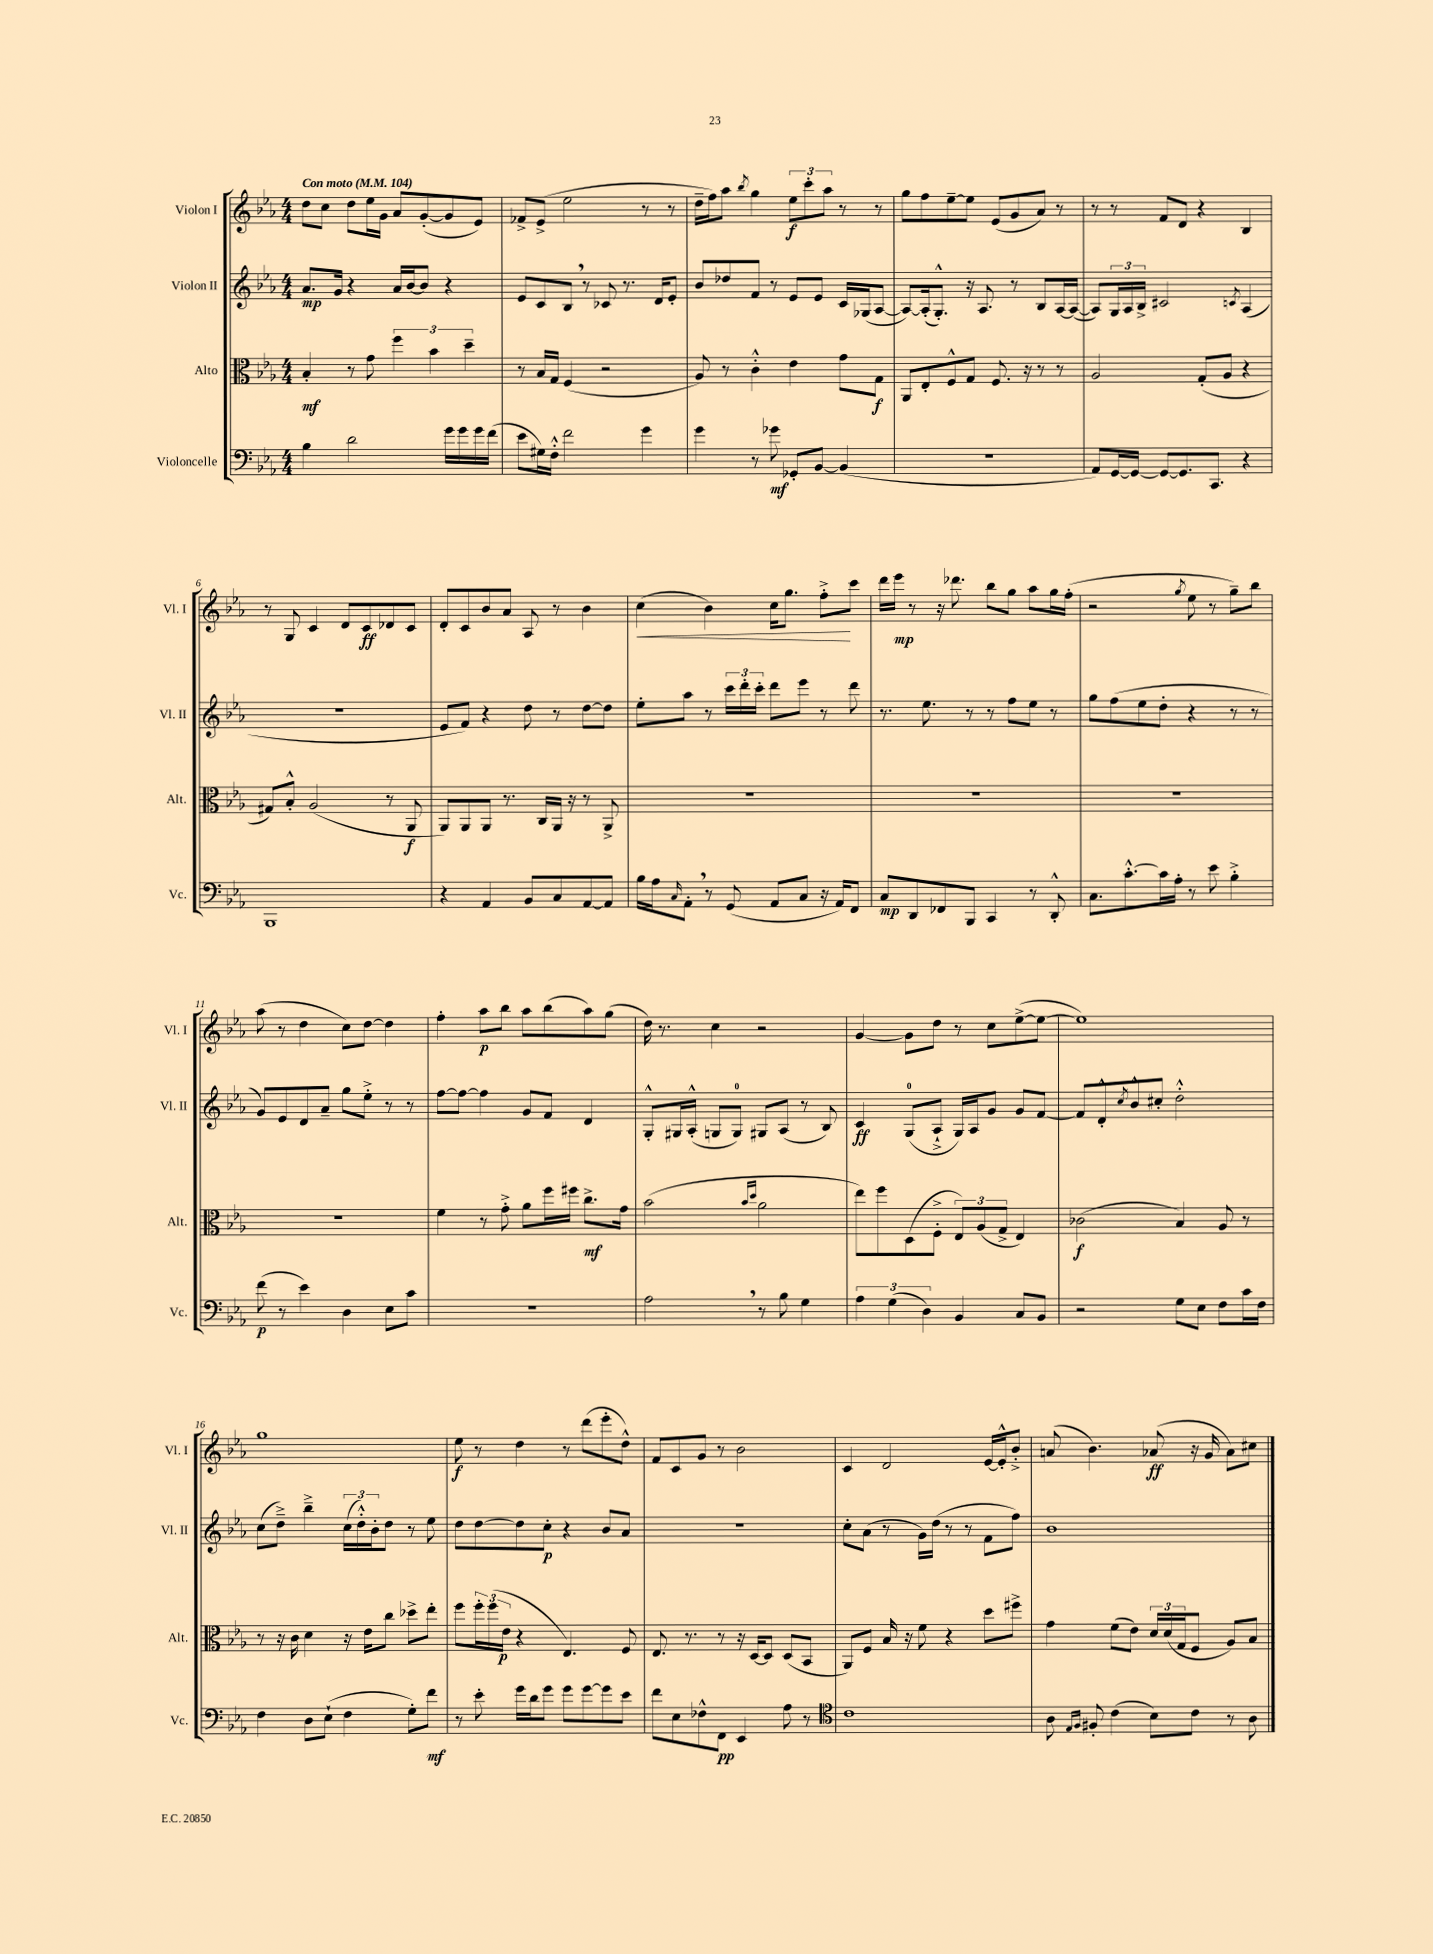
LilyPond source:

<<
\new StaffGroup <<
\new Staff = "s0" \with { instrumentName = "Violon I" shortInstrumentName = "Vl. I" } {
    \clef treble \key ees \major \numericTimeSignature \time 4/4 \tempo "Con moto" 4 = 104
    d''8 c''8 d''8 ees''16 g'16 aes'8 g'8~-.( g'8 ees'8) |
    fes'8-> ees'8->( ees''2 r8 r8 |
    d''16-- f''16) aes''8 \acciaccatura { bes''8 } g''4 \tuplet 3/2 { ees''8\f c'''8-. aes''8 } r8 r8 |
    g''8 f''8 ees''8~-- ees''8 ees'8( g'8 aes'8) r8 |
    r8 r8 f'8 d'8 r4 bes4 |
    r8 g8 c'4 d'8 c'8\ff des'8 c'8 |
    d'8-. c'8 bes'8 aes'8 aes8 r8 bes'4 |
    c''4\<( bes'4) c''16 g''8. f''8-.->\! c'''8 |
    d'''16 ees'''16\mp r8 r16 des'''8. bes''8 g''8 aes''8 g''16 f''16-.( |
    r2 \acciaccatura { g''8 } ees''8 r8 g''8--) bes''8 |
    aes''8( r8 d''4 c''8) d''8~ d''4 |
    f''4-. aes''8\p bes''8 aes''8 bes''8( aes''8) g''8( |
    d''16) r8. c''4 r2 |
    g'4~ g'8 d''8 r8 c''8 ees''8~->( ees''8~ |
    ees''1) |
    g''1 |
    ees''8\f r8 d''4 r8 d'''8( ees'''8-. d''8-^) |
    f'8 c'8 g'8 r8 bes'2 |
    c'4 d'2 ees'16~ ees'16-.-^ bes'8-.-> |
    a'8( bes'4.) aes'8\ff( r16 g'16 aes'8) cis''8 \bar "|." |
}
\new Staff = "s1" \with { instrumentName = "Violon II" shortInstrumentName = "Vl. II" } {
    \clef treble \key ees \major \numericTimeSignature \time 4/4
    aes'8.\mp g'16 r4 aes'16 bes'16~ bes'8 r4 |
    ees'8 c'8 bes8 \breathe r8 ces'8 r8. d'16 ees'8-. |
    bes'8 des''8 f'8 r8 ees'8 ees'8 c'16 ges16( aes8~ |
    aes8~) aes16-.( g8.-.-^) r16 aes8. r8 bes8 aes16~ aes16~( |
    aes8) \tuplet 3/2 { g16 aes16 bes16-> } cis'2 \acciaccatura { c'8 } aes4( |
    r1 |
    ees'8 f'8) r4 d''8 r8 d''8~ d''8 |
    ees''8-. aes''8 r8 \tuplet 3/2 { c'''16 d'''16-. c'''16-. } d'''8 ees'''8 r8 d'''8 |
    r8. ees''8. r8 r8 f''8 ees''8 r8 |
    g''8 f''8( ees''8 d''8-. r4 r8 r8 |
    g'8) ees'8 d'8 aes'8-- g''8 ees''8-.-> r8 r8 |
    f''8~ f''8~ f''4 g'8 f'8 d'4 |
    g8-.-^ gis16 aes16-.-^( g8 g8-0) gis8 aes8( r8 bes8) |
    c'4\ff g8-0( aes8-!-> g16) aes16 g'8 g'8 f'8~ |
    f'8 d'8-.-^ \acciaccatura { c''8 } bes'8-^ cis''8-. d''2-.-^ |
    c''8( d''8--->) bes''4---> \tuplet 3/2 { c''16( d''16-.-^) bes'16-. } d''8 r8 ees''8 |
    d''8 d''8~ d''8 c''8-.\p r4 bes'8 aes'8 |
    R1 |
    c''8-. aes'8( r8 g'16) d''16( r8 r8 f'8 f''8) |
    bes'1 \bar "|." |
}
\new Staff = "s2" \with { instrumentName = "Alto" shortInstrumentName = "Alt." } {
    \clef alto \key ees \major \numericTimeSignature \time 4/4
    bes4-.\mf r8 g'8 \tuplet 3/2 { f''4 bes'4 d''4-- } |
    r8 bes16 g16 f4( r2 |
    aes8) r8 c'4-.-^ ees'4 g'8 g8\f |
    aes,8 ees8-. f8-^ g8 f8. r16 r8 r8 |
    aes2 g8-.( aes8 r4 |
    gis8) bes8-.-^ aes2( r8 aes,8\f |
    aes,8) aes,8 aes,8 r8. c16 aes,16 r16 r8 aes,8-> |
    R1 |
    R1 |
    R1 |
    R1 |
    f'4 r8 g'8-.-> aes'8 f''16 fis''16 c''8.->\mf g'16 |
    bes'2( \grace { bes'16 d''16 } aes'2 |
    ees''8) f''8 d8( f8-.-> \tuplet 3/2 { ees8) aes8( g8-> } ees4) |
    ces'2\f( bes4) aes8 r8 |
    r8 r16 c'16 d'4 r16 ees'16 c''8 des''8-> ees''8-. |
    f''8 \tuplet 3/2 { f''16-. f''16( ees'16\p } r4 ees4.) f8 |
    ees8. r8. r8 r16 d16~ d8 d8( bes,8 |
    aes,8) f8 bes16 r16 f'8 r4 d''8 fis''8-> |
    g'4 f'8( ees'8) \tuplet 3/2 { d'16 d'16( g16 } f8 aes8) bes8 \bar "|." |
}
\new Staff = "s3" \with { instrumentName = "Violoncelle" shortInstrumentName = "Vc." } {
    \clef bass \key ees \major \numericTimeSignature \time 4/4
    bes4 d'2 g'16 g'16 g'16 f'16( |
    ees'8 gis16) f16-.-^ f'2 g'4 |
    g'4 r8 ges'8\mf ges,8-. bes,8~ bes,4( |
    R1 |
    aes,8) g,16~ g,16~ g,8~ g,8. c,8. r4 |
    bes,,1 |
    r4 aes,4 bes,8 c8 aes,8~ aes,8 |
    bes16 aes16 \grace { c16 } aes,8-. \breathe r8 g,8( aes,8 c8 r16 aes,16) f,8 |
    c8\mp d,8 fes,8 bes,,8 c,4 r8 d,8-.-^ |
    c8. c'8.~-.-^ c'16 aes16-. r8 ees'8 bes4-.-> |
    f'8\p( r8 ees'4) d4 ees8 c'8 |
    R1 |
    aes2 \breathe r8 bes8 g4 |
    \tuplet 3/2 { aes4 g4( d4) } bes,4 c8 bes,8 |
    r2 g8 ees8 f8 c'16 f16 |
    f4 d8 ees8-!( f4 g8-.) f'8\mf |
    r8 ees'8-. g'16 d'16 g'8 g'8 g'8~ g'8 ees'8 |
    f'8 ees8 fes8-^ f,8\pp ees,4 aes8 r8 |
    \clef tenor c'1 |
    aes8 \grace { ees16 f16 } fis8-. c'4( bes8) c'8 r8 aes8 \bar "|." |
}
>>
>>
